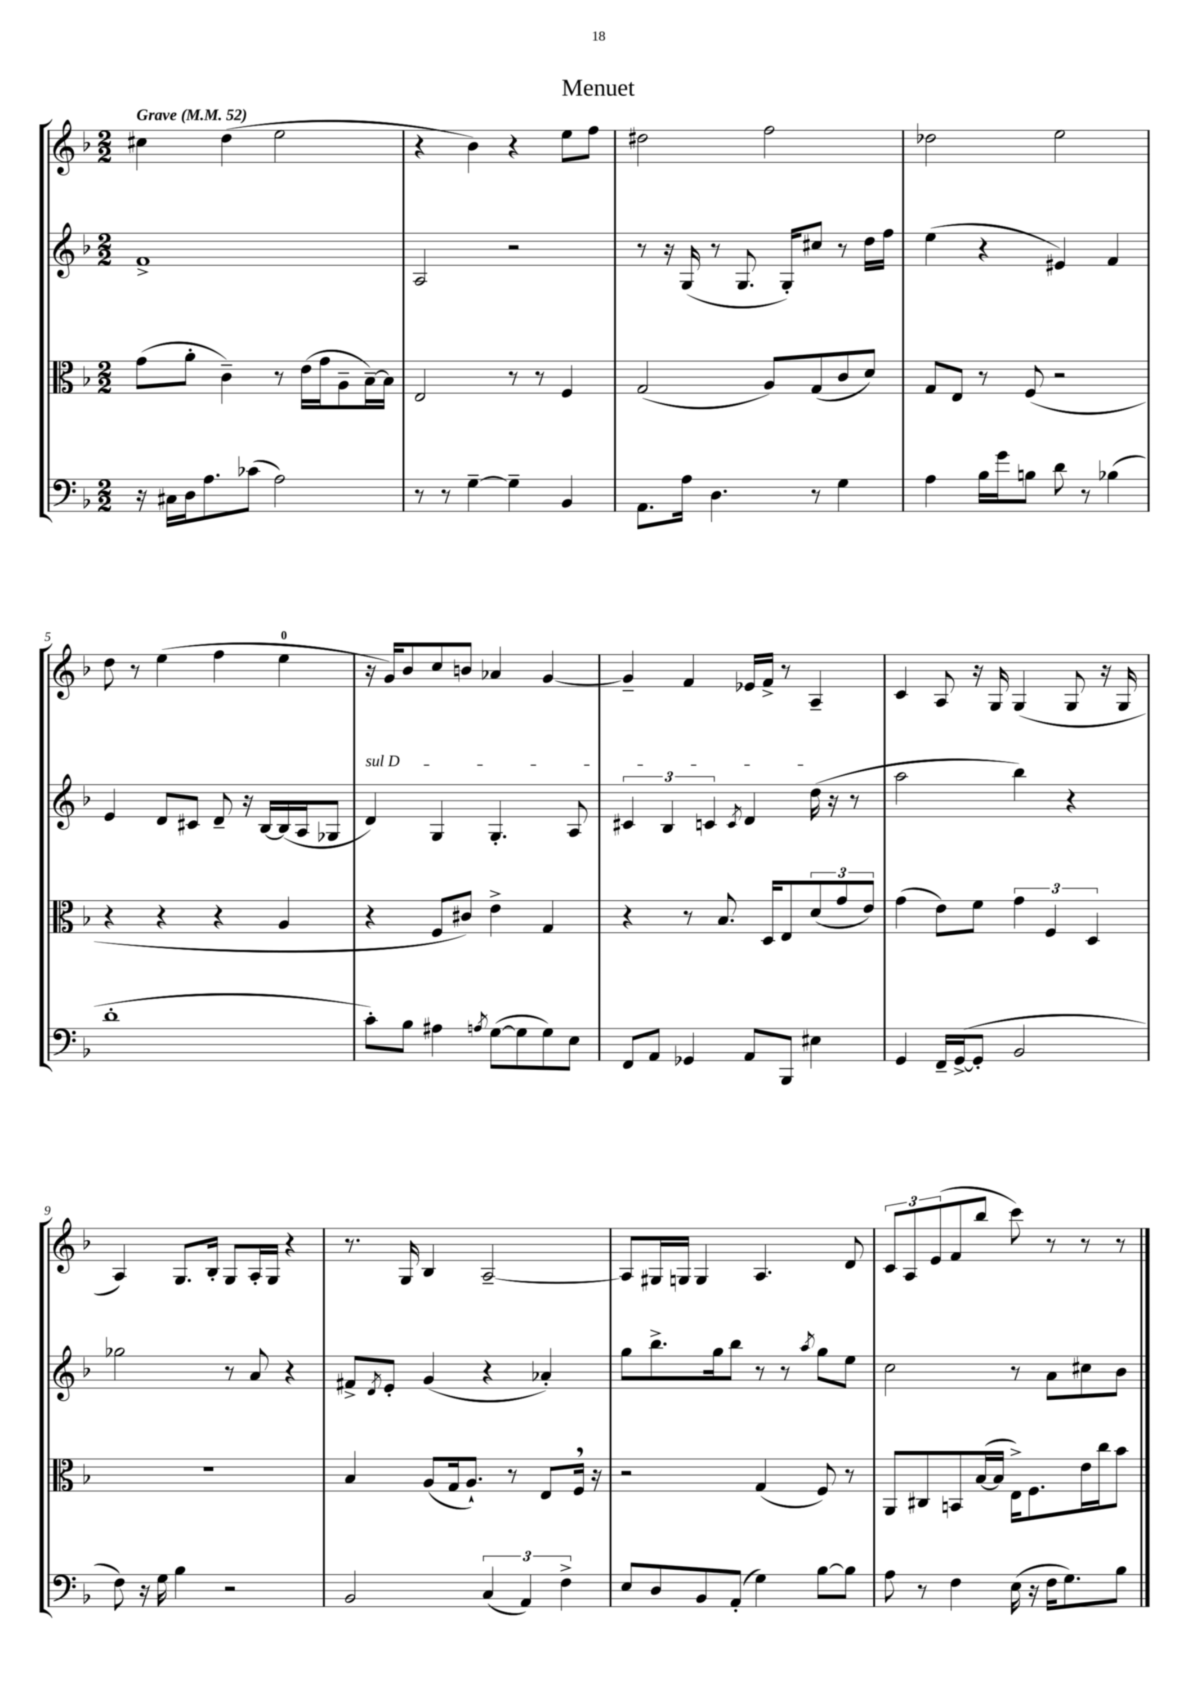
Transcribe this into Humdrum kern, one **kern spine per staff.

**kern	**kern	**kern	**kern
*part4	*part3	*part2	*part1
*staff4	*staff3	*staff2	*staff1
*clefF4	*clefC3	*clefG2	*clefG2
*k[b-]	*k[b-]	*k[b-]	*k[b-]
*M2/2	*M2/2	*M2/2	*M2/2
*MM52	*MM52	*MM52	*MM52
=1	=1	=1	=1
!	!	!	!LO:TX:a:B:t=Grave
16r	(8g\L	1f^	4cc#X\
16C#X\LL	.	.	.
16D\J	8a'\J	.	.
8.A\	.	.	.
.	4c~\)	.	(4dd\
(8c-X\J	.	.	.
2A\)	8r	.	2ee\
.	(16e\LL	.	.
.	16g\J	.	.
.	8A~\	.	.
.	[16B-~\L)	.	.
.	16B-\JJ]	.	.
=2	=2	=2	=2
8r	2E/	2A/	4r
8r	.	.	.
[4G~\	.	.	4b-\)
4G~\]	8r	2r	4r
.	8r	.	.
4BB-/	4F/	.	8ee\L
.	.	.	8ff\J
=3	=3	=3	=3
8.AA\L	(2G/	8r	2dd#X\
.	.	16r	.
16A\Jk	.	(16G/	.
4.D\	.	8r	.
.	.	8.G/	.
.	8A/L)	.	2ff\
.	.	16G'/KL)	.
8r	(8G/	8cc#X/J	.
4G\	8c/	8r	.
.	8d/J)	16dd\LL	.
.	.	16ff\JJ	.
=4	=4	=4	=4
4A\	8G/L	(4ee\	2dd-X\
.	8E/J	.	.
16B-\LL	8r	4r	.
16g\J	.	.	.
8Bn\J	(8F/	.	.
8d\	2r	4e#X/)	2ee\
8r	.	.	.
(4B-X\	.	4f/	.
!!LO:LB:g=z
=5	=5	=5	=5
1d'	4r	4e/	8dd\
.	.	.	8r
.	4r	8d/L	(4ee\
.	.	8c#X/J	.
.	4r	8d~/	4ff\
.	.	16r	.
.	.	[16B-/LL	.
.	4A/	(16B-/]	4ee\
.	.	16A/J	.
.	.	8G-X/J	.
=6	=6	=6	=6
!	!	!LO:TX:a:i:t=sul D	!
8c'\L)	4r	4d/)	16r
.	.	.	16g/KL)
8B-\J	.	.	8b-/
4A#X\	8F/L	4G/	8cc/
.	8c#X/J)	.	8bn/J
8qAn/	.	.	.
([8G\L	4e^\	4.G'/	4a-X/
8G\]	.	.	.
8G\)	4G/	.	[4g/
8E\J	.	8A/	.
=7	=7	=7	=7
8FF/L	4r	6c#X/	4g~/]
8AA/J	.	.	.
.	.	6B-/	.
4GG-X/	8r	.	4f/
.	.	6cn/	.
.	8.B-/	.	.
.	.	8qc/	.
8AA/L	.	4d/	16e-X/LL
.	16D/KL	.	16f^/JJ
8BBB-/J	8E/	.	8r
4E#X\	(12d/	(16dd\	4A~/
.	.	16r	.
.	12g/	.	.
.	.	8r	.
.	12e/J)	.	.
=8	=8	=8	=8
4GG/	(4g\	2aa\	4c/
16FF~/LL	8e\L)	.	8A/
([16GG^/J	.	.	.
8GG'/J]	8f\J	.	16r
.	.	.	16G/
2BB-/	6g\	4bb-\)	(4G/
.	6F/	.	.
.	.	4r	8G/
.	6D/	.	.
.	.	.	16r
.	.	.	16G/
!!LO:LB:g=z
=9	=9	=9	=9
8F\)	1r	2gg-X\	4A/)
16r	.	.	.
16G\	.	.	.
4B-\	.	.	8.G/L
.	.	.	16B-'/Jk
2r	.	8r	8G/L
.	.	8a/	16A'/L
.	.	.	16G/JJ
.	.	4r	4r
=10	=10	=10	=10
2BB-/	4B-/	8f#X^/L	8.r
.	.	8qd/	.
.	.	8e'/J	.
.	.	.	16G/
.	(8A/L	(4g/	4B-/
.	16G/k	.	.
.	8.A`/J)	.	.
(6C/	.	4r	[2A~/
.	8r	.	.
6AA/)	.	.	.
.	8E/L	4a-X'/)	.
6F^\	.	.	.
.	16F,/Jk	.	.
.	16r	.	.
=11	=11	=11	=11
8E/L	2r	8gg\L	8A/L]
8D/	.	8.bb-^\	16G#X/L
.	.	.	16Gn/JJ
8BB-/	.	.	4G/
.	.	16gg\k	.
(8AA'/J	.	8bb-\J	.
4G\)	(4G/	8r	4.A/
.	.	8r	.
.	.	8qaa/	.
[8B-\L	8F/)	8gg\L	.
8B-\J]	8r	8ee\J	8d/
=12	=12	=12	=12
8A\	8AA/L	2cc\	12c/L
.	.	.	12A/
8r	8C#X/	.	.
.	.	.	(12e/
4F\	8BBn/	.	8f/
.	([16B-/L	.	8bb-/J
.	16B-/JJ]	.	.
(16E\	16E^\KL)	8r	8ccc\)
16r	8.F\	.	.
16F\KL	.	8a\L	8r
8.G\)	.	.	.
.	16e\L	8cc#X\	8r
.	16cc\J	.	.
8B-\J	8b-\J	8b-\J	8r
==	==	==	==
*-	*-	*-	*-
